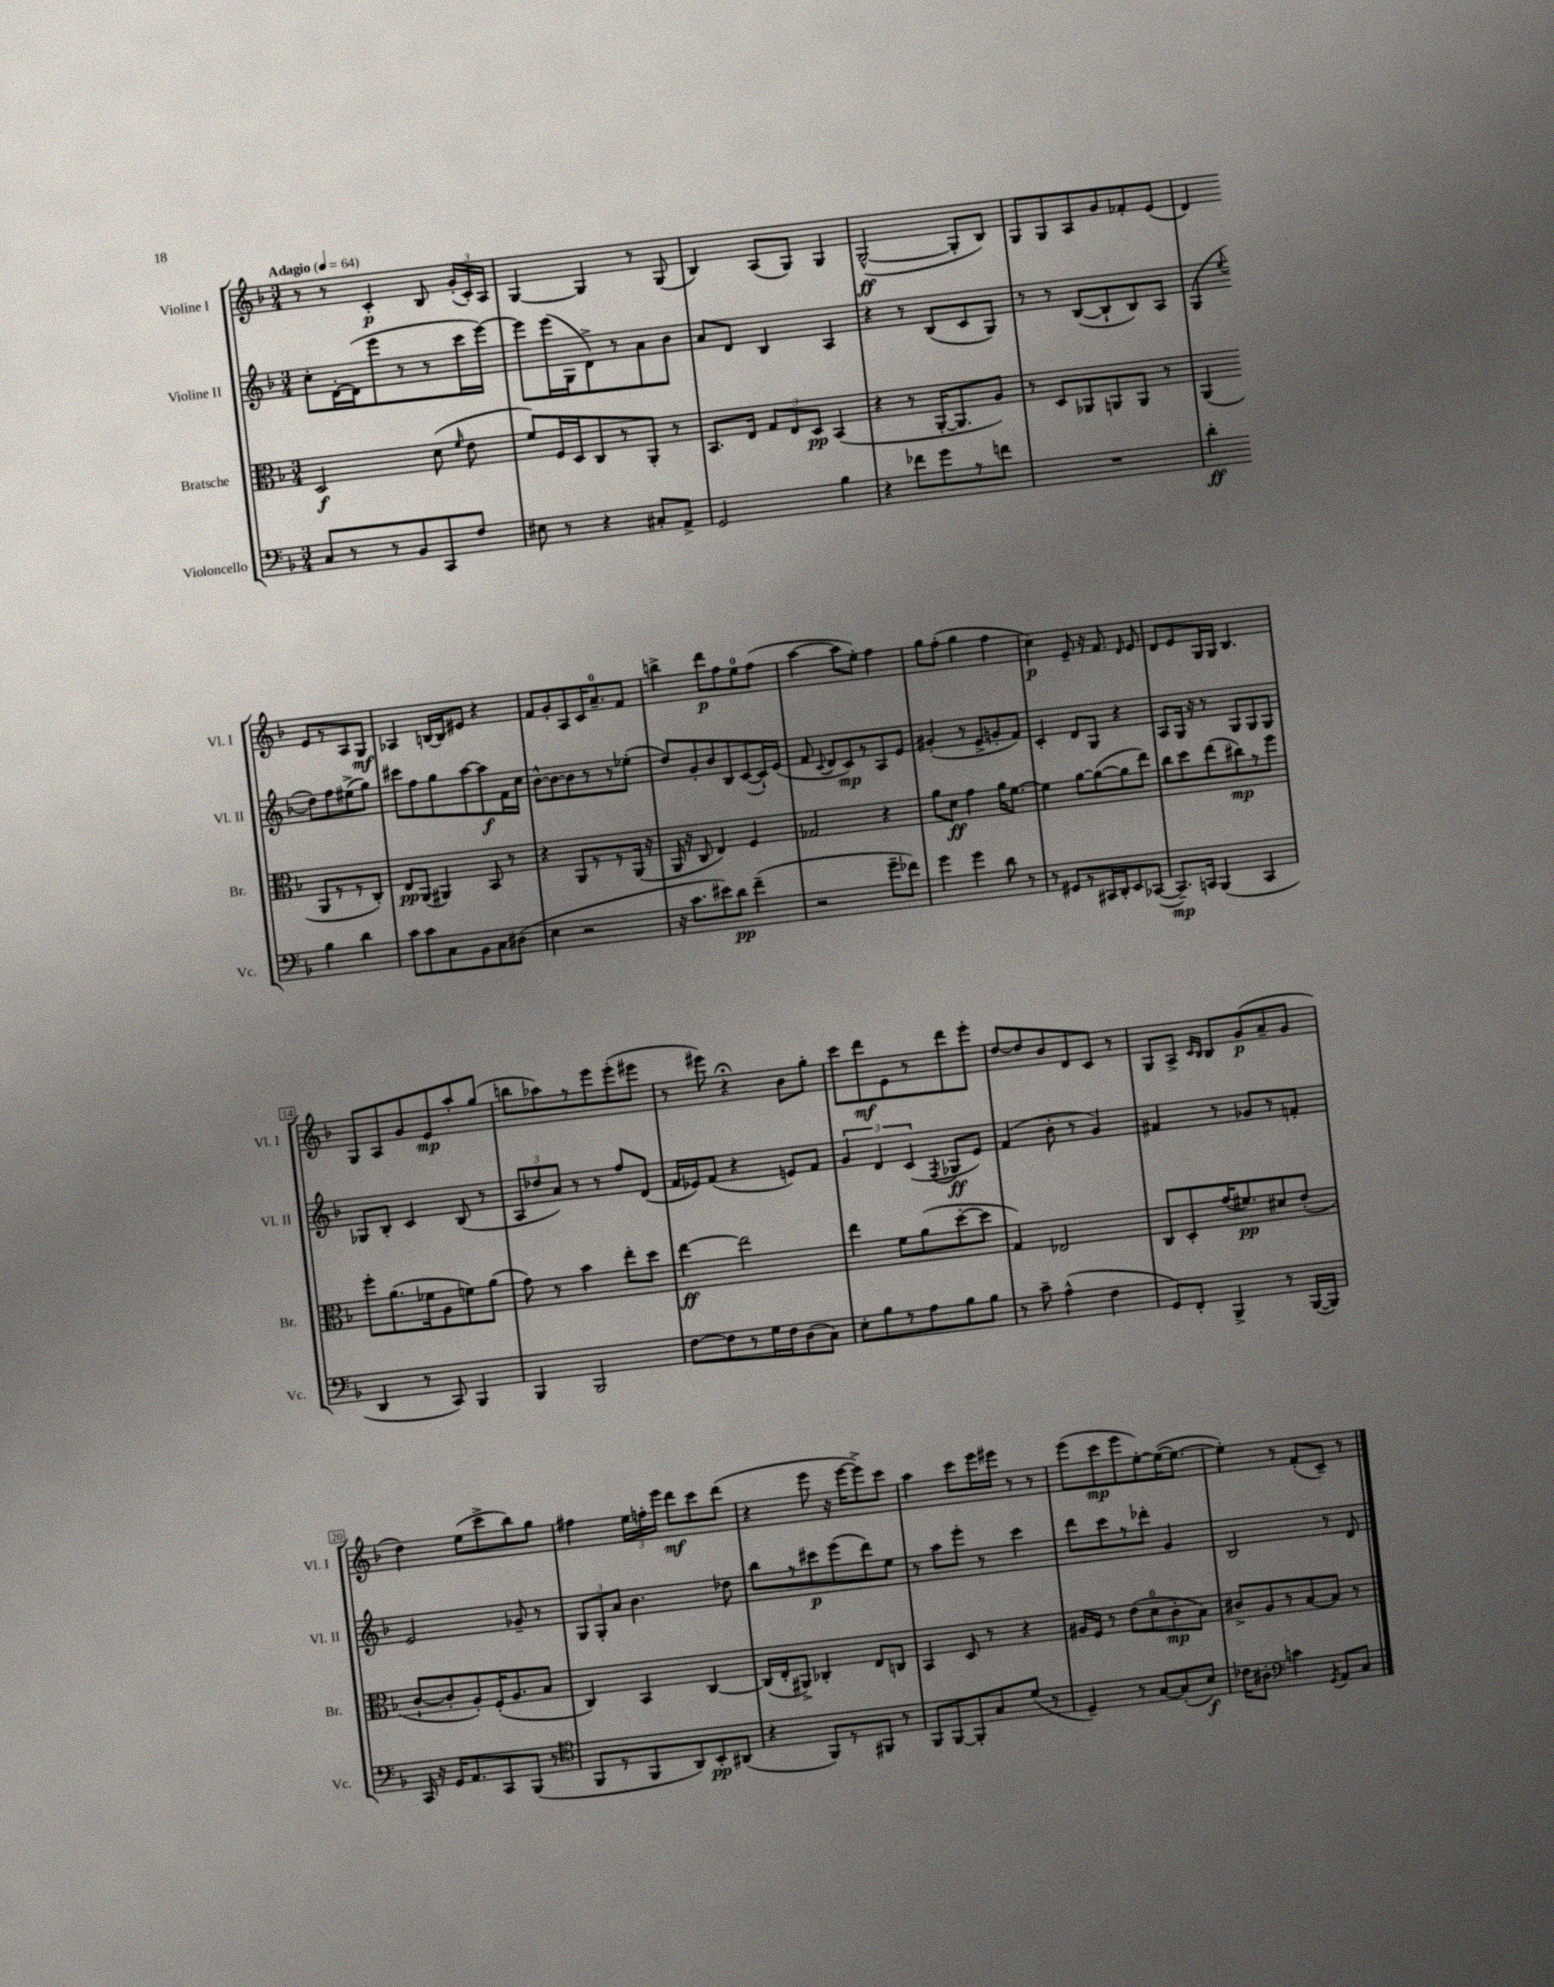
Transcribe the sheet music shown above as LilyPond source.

<<
\new StaffGroup <<
\new Staff = "s0" \with { instrumentName = "Violine I" shortInstrumentName = "Vl. I" } {
    \clef treble \key f \major \numericTimeSignature \time 3/4 \tempo "Adagio" 4 = 64
    \autoBeamOff r8 r8 c'4-.\p bes8 \tuplet 3/2 { g'16[-.( c'16-.) a16] } |
    g4~ g4 r8 g8( |
    bes4) a8[( g8]) g4 |
    g2~-^\ff( g8[-. bes8]) |
    g8[ g8 a8 g'8 fes'8-. e'8]( |
    d'4) e'8[ r8 a8 g8]\mf |
    aes4 b16[~ b16 eis'8] r4 |
    f'8[ g'8-. a8 c'16 a'8.-0-- f'8] |
    b''4-> d'''8[\p f''8 e''8-0 f''8]( |
    a''4~ a''8[ e''8]-.) f''4 |
    g''8[ f''8]-.( g''4 f''4 |
    c''4\p) e'8-- r16 f'8. \grace { d'16 } e'8 |
    d'8[ e'8 g16 g16] bes4. |
    g8[ a8 g'8 e'8\mp a''8-. g''8]( |
    b''8[ aes''8) r8 e'''8 e'''8-.( eis'''8] |
    r8 eis'''8) r4\fermata bes'8[ g''8]-. |
    c'''8[ d'''8\mf e'8 r8 d'''8 e'''8]-. |
    d''8[~ d''8 bes'8 d'8 c'8] r8 |
    g8[ a8]-> \grace { c'16[ bes16] } bes8[ g'8\p( a'8-- g'8] |
    d''4) e''8[( c'''8-> bes''8) g''8] |
    fis''4 \tuplet 3/2 { e''16[ f''16-. e'''16] } d'''8[\mf c'''8 d'''8]( |
    r4 e'''8 r16 e'''16[~ e'''8->) c'''8] |
    a''4 c'''8[ e'''16 eis'''16] r8 r8 |
    e'''8[( c'''8\mp e'''8 e''8~-.) e''16~( e''8.]~ |
    e''4-.) r8 f'8[-.( c'8]--) r8 \bar "|." |
}
\new Staff = "s1" \with { instrumentName = "Violine II" shortInstrumentName = "Vl. II" } {
    \clef treble \key f \major \numericTimeSignature \time 3/4
    \autoBeamOff c''8[-. d'16~-. d'16( e'''8 r8 r8 c'''16 e'''16]~) |
    e'''8[ e'''16( g16 d'8->) r8 a'8 bes'8] |
    a'8[ d'8] bes4 a4 |
    r4 r8 bes8[( c'8 g8]) |
    r8 r8 bes8[~( bes8-! bes8) a8] |
    g4( \appoggiatura { e''8 } d''8[) f''8 eis''8->( g''8]) |
    cis'''8[ f''8 g''8 a''8~ a''8\f f'16 c''16] |
    bes'8[~-^ bes'8~ bes'8 r8 r8 ees''8]-.( |
    d''8[) g'8-. bes'8 bes8 c'8~( c'16-!) e'16]( |
    f'8 \appoggiatura { c'8 } d'8[ c'8\mp) r8 a8 e'8] |
    gis'4-.( r8 e'8[-> g'8-. f'8]) |
    c'4-. d'8[ g8] r4 |
    a8[ g16] r16 r8 g8[ g8 g8] |
    ges8[ bes8]-. c'4 bes8( r8 |
    \tuplet 3/2 { a8[ des''8 a'8]) } r8 r8 f''8[ d'8]( |
    f'16[ ees'16) f'8]( r4 e'8[) f'8] |
    \tuplet 3/2 { g'4 d'4 c'4( } \acciaccatura { f8 } ges8[\ff e'8]) |
    f'4( bes'8-. r8 g'4) |
    fis'4 r8 ges'8[ r8 f'8]-. |
    e'2 ges'8-- r8 |
    \tuplet 3/2 { g8[ g8-. a'8] } bes'4. des''8 |
    bes''8[ r8 cis'''8\p e'''8( d'''8) e''8] |
    r8 a''8[ e'''8]-. r8 c'''4 |
    d'''8[ c'''8 r8 des'''8]-. g'4 |
    bes2 r8 d'8 \bar "|." |
}
\new Staff = "s2" \with { instrumentName = "Bratsche" shortInstrumentName = "Br." } {
    \clef alto \key f \major \numericTimeSignature \time 3/4
    \autoBeamOff d2\f d'8( \grace { f'16 } e'8 |
    f'8[) f16 d16 c8 r8 a,8]-. r8 |
    bes,8.[ e16] \tuplet 3/2 { g8[ e8 d8]\pp } bes,4( |
    r4 r8 a,16[~-. a,8. a8]) |
    r8 d8[ aes,8 a,8 a,8] r8 |
    a,4( a,8[ r8 r8 c8]-.) |
    e8[\pp a,8]( ais,4) bes,8 r8 |
    r4 a,8[ r8 r8 a,16]( r16 |
    a,16 r16 c8 e4) f4 |
    ges2 r4 |
    a'8[ d'8]\ff g'4 a'16[ f'8.]~ |
    f'4 a'8[~ a'8~( a'8 e''8]) |
    c''8[ d''8 e''8( cis''8\mp) r8 f''8] |
    f''8[-. a'8.( fes'16 a8 f'8) a'8]( |
    g'8) r8 bes'4 e''8[-. d''8] |
    e''4~\ff e''2 |
    e''4 f'8[ a'8( d''8~-. d''8] |
    g4) ees2 |
    c8[ d8-. g'16( fis'8.\pp) dis'8 e'8]-.( |
    c'8[~-! c'8-. a8-.) f16-.( a8. bes8] |
    c4) bes,4 c4~ |
    c16[( e16-. ais,8]->) ces4-. e8[ c8] |
    bes,4 d8 r8 r4 |
    ais16[ f16] r8 e'8[( d'8-0 c'8-.\mp bes8]) |
    cis'8[-> a8 r8 bes8~ bes8] r8 \bar "|." |
}
\new Staff = "s3" \with { instrumentName = "Violoncello" shortInstrumentName = "Vc." } {
    \clef bass \key f \major \numericTimeSignature \time 3/4
    \autoBeamOff c8[ r8 r8 bes,8 c,8 f8] |
    eis8 r8 r4 cis8[-. a,8]-> |
    g,2 bes4 |
    r4 fes'8[ g'8 r8 f'8] |
    R2. |
    d'4-.\ff bes4 d'4 |
    c'8[ c'8 c8 bes,8 c8 dis8]( |
    e4 r2 |
    r16 c'8.[ eis'8) d'8]\pp f'4--( |
    r2 g'8[-- fes'8]) |
    g'4 g'4 d'8 r8 |
    r8 gis,8[ r8 cis,16 d,16-. e,8 ces,8]~( |
    ces,8.[--\mp) c,16] bes,,4( c,4 |
    d,4 r8 c,8) bes,,4 |
    bes,,4 bes,,2 |
    f8[~ f8 r8 g16 f16 d8( c8]) |
    e8[-. bes8 r8 a8 bes8 bes8] |
    r8 c'8-- a4-^( f4 |
    g,8[) f,8]-. bes,,4-> r8 bes,,16[~( bes,,16]) |
    c,16 r16 g,16[ a,8. c,8 bes,,8]( r8 |
    \clef tenor f,8[ r8 f,8 a,8) bes,8-.\pp ais,8]( |
    r4 f,8[) r8 fis,8] r8 |
    f,8[ f,8~ f,8-. g8 d'8]( r8 |
    d4--) r8 g8[~ g8-.( bes8]\f) |
    ces'16[ ais8.]-. \clef bass c'4 \acciaccatura { g,8 } a,8[ c8] \bar "|." |
}
>>
>>
\layout { \context { \Score \override BarNumber.stencil = #(make-stencil-boxer 0.1 0.3 ly:text-interface::print) } }
